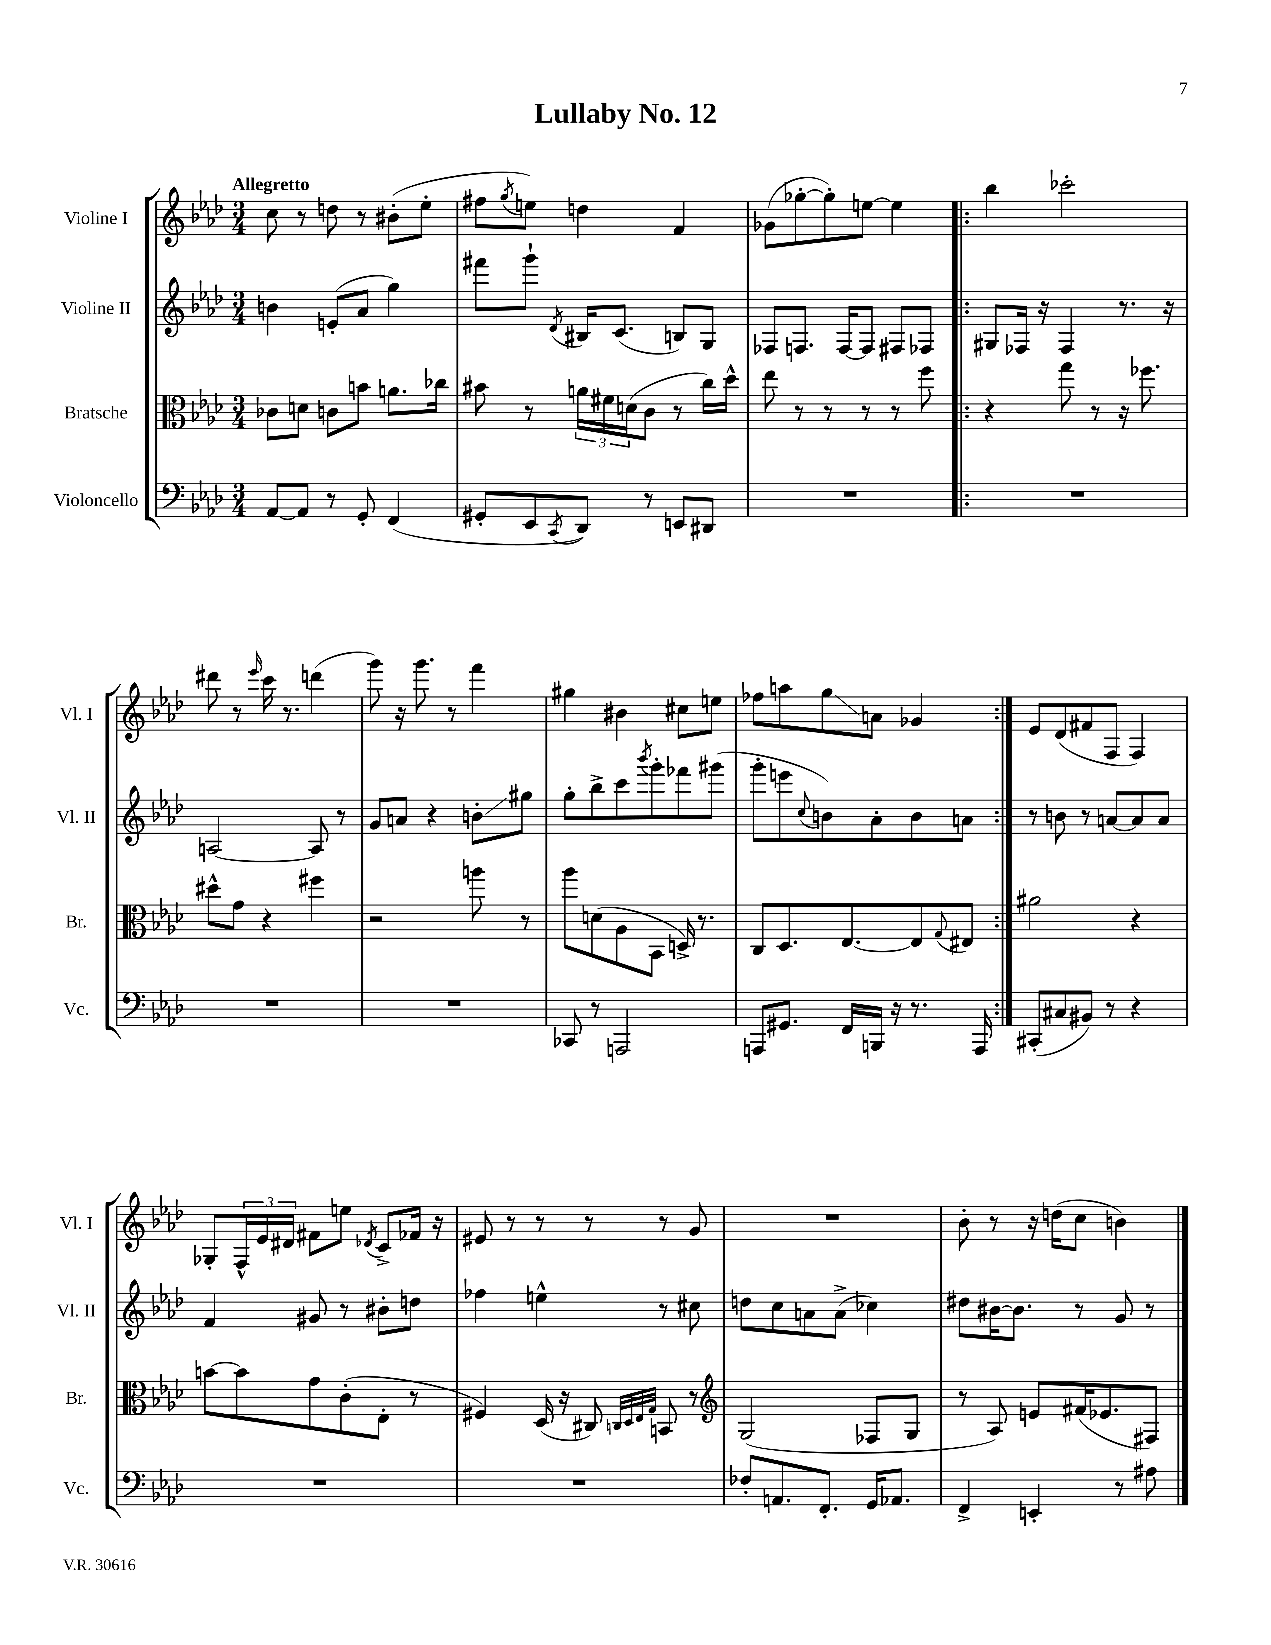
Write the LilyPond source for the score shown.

\header { title = "Lullaby No. 12" }
<<
\new StaffGroup <<
\new Staff = "s0" \with { instrumentName = "Violine I" shortInstrumentName = "Vl. I" } {
    \clef treble \key aes \major \numericTimeSignature \time 3/4 \tempo "Allegretto"
    c''8 r8 d''8 r8 bis'8-.( ees''8-. |
    fis''8 \acciaccatura { g''8 } e''8) d''4 f'4 |
    ges'8( ges''8~-. ges''8-.) e''8~ e''4 |
    \repeat volta 2 { bes''4 ces'''2-. |
    dis'''8 r8 \grace { ees'''16 } c'''16 r8. d'''4( |
    g'''8) r16 g'''8. r8 f'''4 |
    gis''4 bis'4 cis''8 e''8 |
    fes''8 a''8 g''8\glissando a'8 ges'4 | }
    ees'8 des'8( fis'8 f8 f4) |
    ges8-. \tuplet 3/2 { f16-^ ees'16 dis'16 } fis'8 e''8 \acciaccatura { des'8 } c'8-> fes'16 r16 |
    eis'8 r8 r8 r8 r8 g'8 |
    R2. |
    bes'8-. r8 r16 d''16( c''8 b'4) \bar "|." |
}
\new Staff = "s1" \with { instrumentName = "Violine II" shortInstrumentName = "Vl. II" } {
    \clef treble \key aes \major \numericTimeSignature \time 3/4
    b'4 e'8-.( aes'8 g''4) |
    fis'''8 g'''8-! \acciaccatura { des'8 } bis16 c'8.( b8) g8 |
    fes8 f8. f16~ f8 fis8 fes8 |
    \repeat volta 2 { gis8 fes16 r16 fes4 r8. r16 |
    a2~ a8 r8 |
    g'8 a'8 r4 b'8-.\glissando gis''8 |
    g''8-. bes''8-> c'''8 \acciaccatura { bes'''8 } g'''8-. fes'''8 gis'''8( |
    g'''8-. e'''8 \appoggiatura { c''8 } b'8) aes'8-. b'8 a'8 | }
    r8 b'8 r8 a'8~ a'8 a'8 |
    f'4 gis'8 r8 bis'8-. d''8 |
    fes''4 e''4-^ r8 cis''8 |
    d''8 c''8 a'8 a'8->( ces''4) |
    dis''8 bis'16~ bis'8. r8 g'8 r8 \bar "|." |
}
\new Staff = "s2" \with { instrumentName = "Bratsche" shortInstrumentName = "Br." } {
    \clef alto \key aes \major \numericTimeSignature \time 3/4
    ces'8 d'8 c'8 b'8 a'8. ces''16 |
    bis'8 r8 \tuplet 3/2 { a'16 fis'16 d'16( } c'8 r8 c''16) des''16-^ |
    ees''8 r8 r8 r8 r8 f''8 |
    \repeat volta 2 { r4 g''8 r8 r16 fes''8. |
    dis''8-^ g'8 r4 fis''4 |
    r2 a''8 r8 |
    aes''8 d'8( aes8 bes,8 d16->) r8. |
    c8 des8. ees8.~ ees8 \appoggiatura { g8 } eis8 | }
    ais'2 r4 |
    b'8~ b'8 g'8 c'8-.( ees8-. r8 |
    fis4) des16( r16 cis8) \grace { c32 des32 ees32 g32 } b,8 r8 |
    \clef treble g2( fes8 g8 |
    r8 aes8) e'8 fis'16( ees'8. fis8) \bar "|." |
}
\new Staff = "s3" \with { instrumentName = "Violoncello" shortInstrumentName = "Vc." } {
    \clef bass \key aes \major \numericTimeSignature \time 3/4
    aes,8~ aes,8 r8 g,8-. f,4( |
    gis,8-. ees,8 \acciaccatura { c,8 } des,8) r8 e,8 dis,8 |
    R2. |
    \repeat volta 2 { R2. |
    R2. |
    R2. |
    ces,8 r8 a,,2 |
    a,,8 gis,8. f,16 b,,16 r16 r8. a,,16 | }
    cis,8-.( cis8 bis,8) r8 r4 |
    R2. |
    R2. |
    fes8-. a,8. f,8.-. g,16 aes,8. |
    f,4-> e,4-. r8 ais8 \bar "|." |
}
>>
>>
\layout { \context { \Score \remove "Bar_number_engraver" } }
